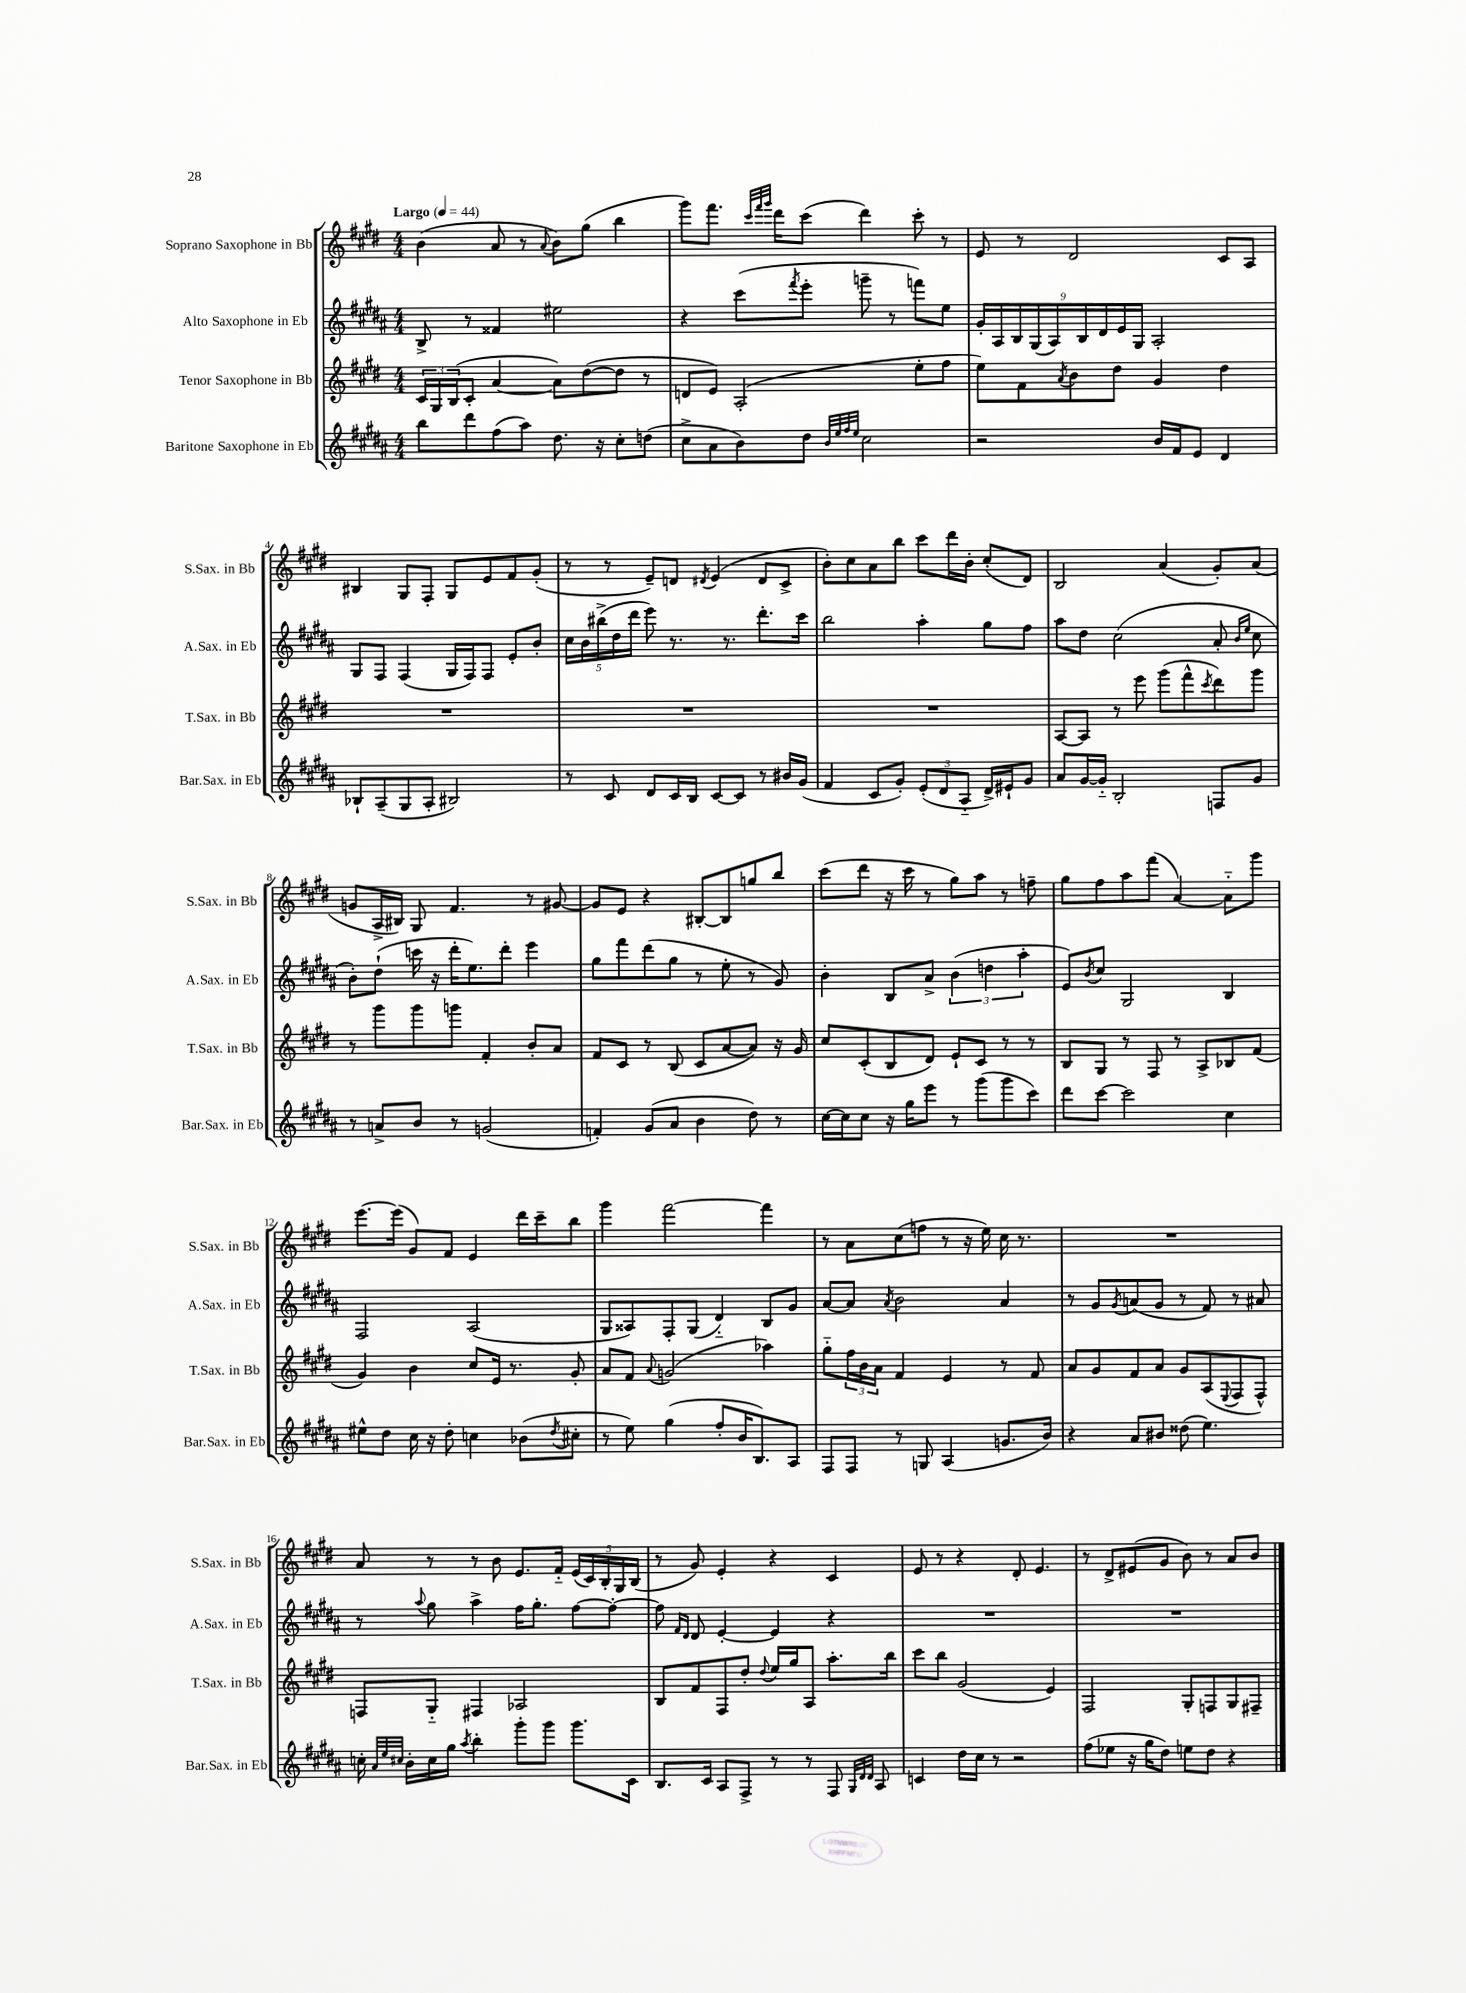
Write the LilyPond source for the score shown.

<<
\new StaffGroup <<
\new Staff = "s0" \with { instrumentName = "Soprano Saxophone in Bb" shortInstrumentName = "S.Sax. in Bb" } {
    \clef treble \key e \major \numericTimeSignature \time 4/4 \tempo "Largo" 4 = 44
    b'4( a'8 r8 \appoggiatura { a'8 } b'8) gis''8( b''4 |
    gis'''8) fis'''8. \grace { cis'''32 fis'''32 gis'''32 } dis'''16 cis'''8( dis'''4) cis'''8-. r8 |
    e'8 r8 dis'2 cis'8 a8 |
    bis4 gis8 fis8-. gis8 e'8 fis'8 gis'8-.( |
    r8 r8 e'8--) d'8 \acciaccatura { dis'8 } e'4( dis'8 cis'8-> |
    b'8-.) cis''8 a'8 b''8 cis'''8 dis'''16 b'16-. cis''8-.( dis'8) |
    b2 a'4( gis'8-.) a'8( |
    g'8 a16-> bis16) gis8 fis'4. r8 gis'8~ |
    gis'8 e'8 r4 bis8~-. bis8 g''8 b''8 |
    cis'''8( dis'''8 r16 cis'''16 r8 gis''8) a''8 r8 f''8-- |
    gis''8 fis''8 a''8 fis'''8( a'4~) a'8-_ gis'''8 |
    e'''8.~ e'''16( gis'8) fis'8 e'4 dis'''16 cis'''16-- b''8 |
    gis'''4 fis'''2~ fis'''4 |
    r8 a'8 cis''8( f''8 r8 r16 e''16) cis''16 r8. |
    R1 |
    a'8 r8 r8 b'8 e'8. fis'16-_ \tuplet 5/4 { e'16( cis'16) b16-. gis16 b16( } |
    r8 gis'8) e'4-. r4 cis'4 |
    e'8 r8 r4 dis'8-. e'4. |
    r8 dis'8-> eis'8( gis'8 b'8) r8 a'8 b'8 \bar "|." |
}
\new Staff = "s1" \with { instrumentName = "Alto Saxophone in Eb" shortInstrumentName = "A.Sax. in Eb" } {
    \clef treble \key b \major \numericTimeSignature \time 4/4
    b8-> r8 fisis'4 eis''2 |
    r4 cis'''8( \acciaccatura { fis'''8 } e'''8-. g'''8-- r8 f'''8) e''8 |
    \tuplet 9/8 { gis'16-. ais16 b16 gis16( ais16) b16 dis'16 e'16 gis16 } ais2-. |
    gis8 fis8 fis4( gis16 fis16) fis8 e'8-. b'8-. |
    \tuplet 5/4 { cis''16 b'16 bis''16->( dis''16 dis'''16 } e'''8) r8. r8. dis'''8.-. cis'''16 |
    b''2 ais''4-. gis''8 fis''8 |
    ais''8 dis''8 cis''2( ais'8-. \grace { b'16 e''16 } cis''8 |
    b'8-.) dis''8-!( c'''16 r16 dis'''16-. e''8.) dis'''8-. e'''4 |
    gis''8 fis'''8 dis'''8( gis''8 r8 e''8-. r8 gis'8) |
    b'4-. b8 ais'8-> \tuplet 3/2 { b'4( d''4 ais''4-. } |
    e'8) \acciaccatura { b'8 } cis''8 gis2 b4 |
    fis2 ais2( |
    gis8 aisis8) fis8-. gis8( dis'4-_) b8 gis'8 |
    ais'8~ ais'8 \acciaccatura { ais'8 } b'2 ais'4 |
    r8 gis'8 \acciaccatura { gis'8 } a'8( gis'8 r8 fis'8) r8 ais'8 |
    r8 \appoggiatura { ais''8 } gis''8 ais''4-> fis''16 gis''8.-. fis''8~ fis''8~-. |
    fis''8 \grace { fis'16 dis'16 } dis'8 e'4~-. e'4 r4 |
    R1 |
    R1 \bar "|." |
}
\new Staff = "s2" \with { instrumentName = "Tenor Saxophone in Bb" shortInstrumentName = "T.Sax. in Bb" } {
    \clef treble \key e \major \numericTimeSignature \time 4/4
    \tuplet 3/2 { cis'16 gis16 b16( } cis'8-. a'4~ a'8) dis''8~( dis''8 r8 |
    d'8 e'8) a2-.( e''8-. fis''8 |
    e''8) fis'8 \acciaccatura { a'8 } b'8 dis''8 gis'4 dis''4 |
    R1 |
    R1 |
    R1 |
    a8~ a8 r8 e'''8 gis'''8( fis'''8-^ \acciaccatura { cis'''8 } dis'''8) gis'''8 |
    r8 gis'''8 gis'''8 g'''8 fis'4-. b'8-. a'8 |
    fis'8 cis'8 r8 b8( cis'8 a'8~ a'8) r16 gis'16 |
    cis''8 cis'8-.( b8 dis'8) e'8-! cis'8 r8 r8 |
    b8 gis8 r8 fis8 r8 a8-> bes8 fis'8( |
    gis'4) b'4 cis''8 e'16 r8. gis'8-. |
    a'8 fis'8 \appoggiatura { a'8 } g'2( aes''4) |
    gis''8-_ \tuplet 3/2 { fis''16 b'16 a'16 } fis'4 e'4 r8 fis'8 |
    a'8 gis'8 fis'8 a'8 gis'8 a8( \appoggiatura { e8 } fis8 fis8-^) |
    f8 gis8-_ fis4 aes2 |
    b8 fis'8 fis8 dis''8-. \appoggiatura { dis''8 } e''16 gis''16 a8 a''8.-. b''16 |
    cis'''8 b''8 gis'2( e'4) |
    fis2 gis8-. f8 gis8 fis8-- \bar "|." |
}
\new Staff = "s3" \with { instrumentName = "Baritone Saxophone in Eb" shortInstrumentName = "Bar.Sax. in Eb" } {
    \clef treble \key b \major \numericTimeSignature \time 4/4
    b''8 dis'''8 fis''8( ais''8) dis''8. r16 cis''8-. d''8( |
    cis''8-> ais'8 b'8) dis''8 \grace { b'32 e''32 fis''32 e''32 } cis''2 |
    r2 b'16 fis'16 e'8 dis'4 |
    bes8-! ais8--( gis8 ais8-. bis2) |
    r8 cis'8 dis'8 cis'16 b16 cis'8~ cis'8 r8 bis'16 gis'16( |
    fis'4 cis'8 gis'8-.) \tuplet 3/2 { e'8-.( dis'8 ais8-_ } dis'16->) eis'16-! gis'8 |
    ais'8 gis'16~ gis'16-_ b2-. f8 gis'8 |
    r8 a'8-> b'8 r8 g'2( |
    f'4-.) gis'8( ais'8 b'4 dis''8) r8 |
    cis''16~ cis''16 cis''8 r16 gis''16 e'''8 r8 gis'''8( gis'''8 cis'''8) |
    dis'''8 cis'''8~ cis'''2 cis''4 |
    eis''8-^ dis''8 cis''16 r16 dis''8-. c''4 bes'8( \acciaccatura { dis''8 } cis''8-. |
    r8 e''8) gis''4( fis''8-. b'16 b8.) ais8 |
    fis8 fis8 r8 g8 ais4( g'8. b'16) |
    r4 ais'8 bis'8 disis''8( e''4.) |
    c''16-. \grace { ais'32 e''32 cis''32 } b'16-. cis''16 gis''16 \acciaccatura { ais''8 } b''4-. gis'''8-. gis'''8 gis'''8. cis'16 |
    b8. cis'16 ais8 fis8-> r8 r8 fis8 \grace { gis32 dis'32 dis'32 } ais8 |
    c'4 dis''16 cis''16 r8 r2 |
    fis''8( ees''8 r16 gis''16 dis''8) e''8 dis''8 r4 \bar "|." |
}
>>
>>
